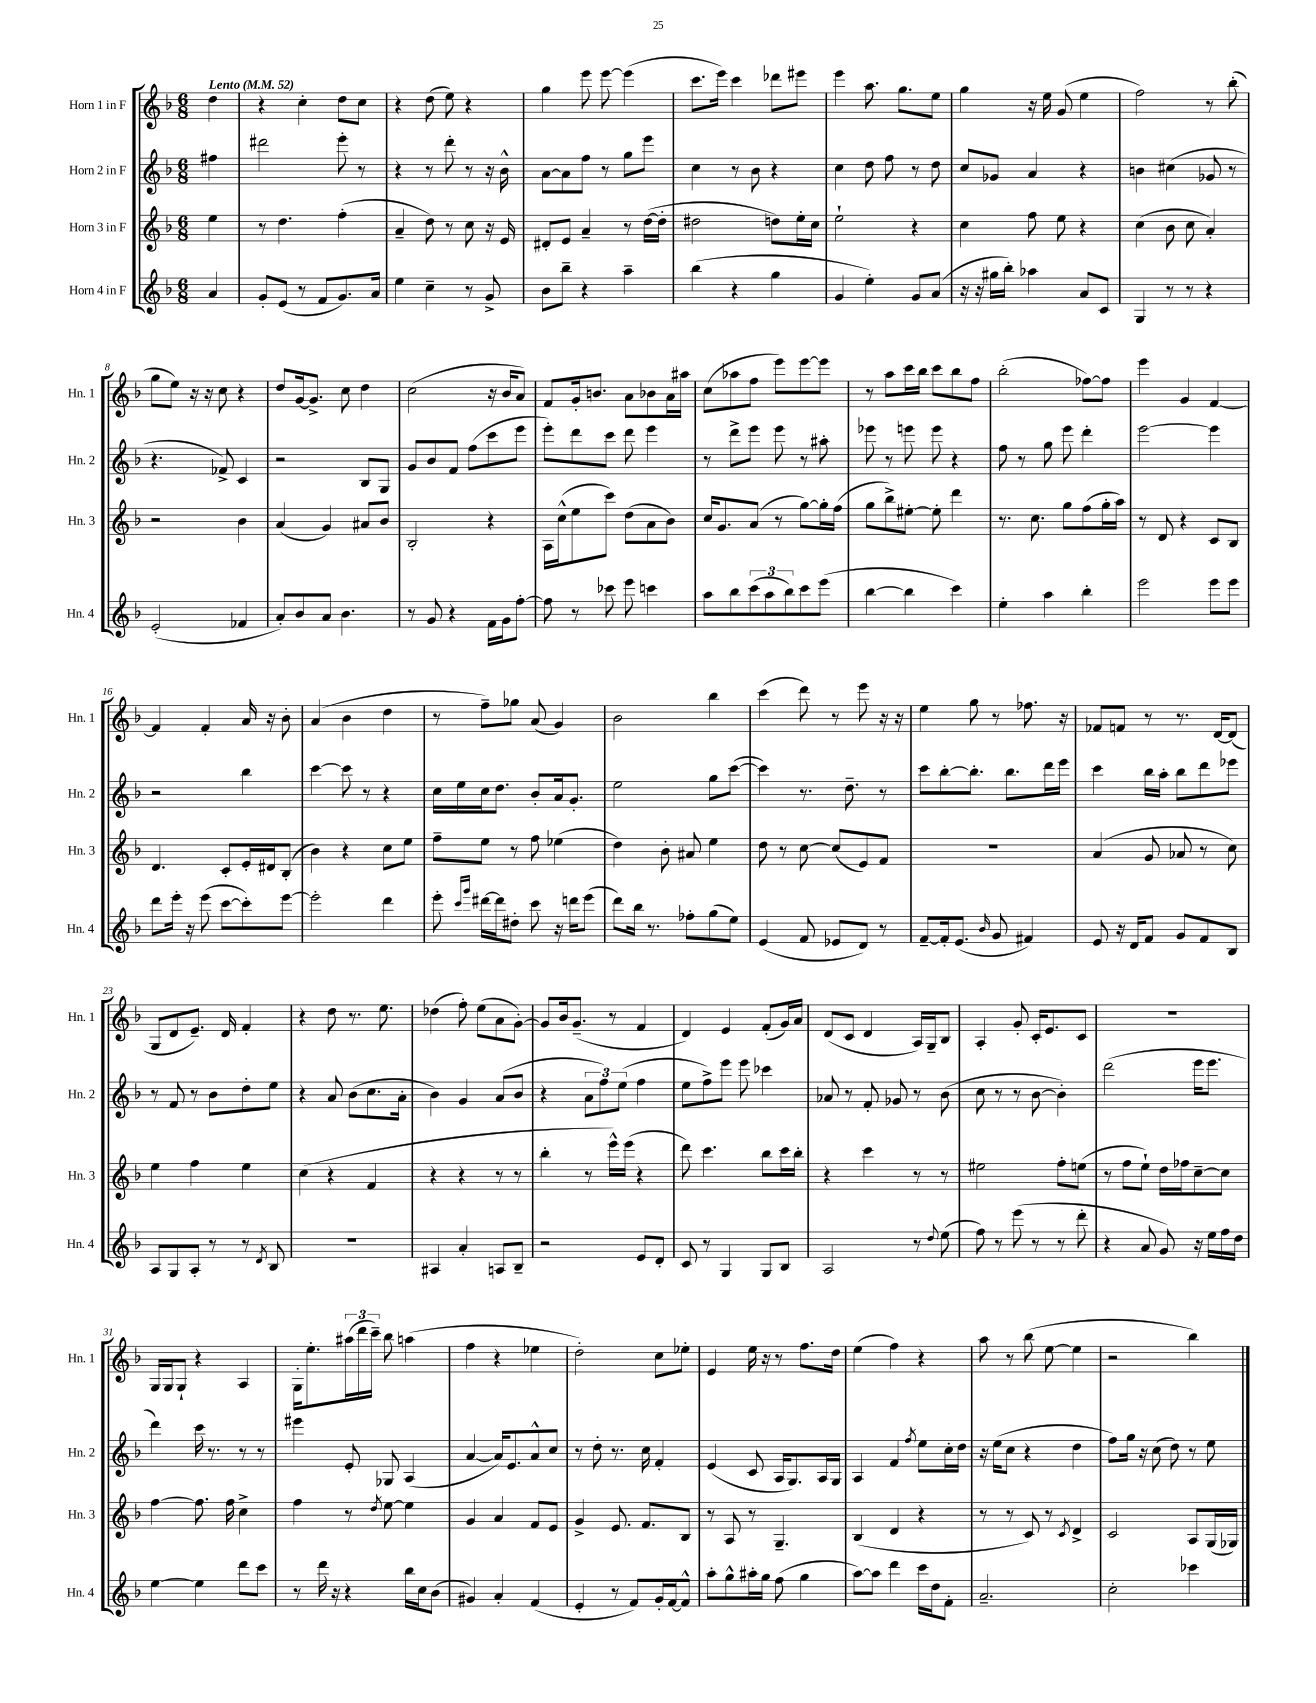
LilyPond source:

<<
\new StaffGroup <<
\new Staff = "s0" \with { instrumentName = "Horn 1 in F" shortInstrumentName = "Hn. 1" } {
    \clef treble \key f \major \numericTimeSignature \time 6/8 \partial 4 \tempo "Lento" 4 = 52
    d''4 |
    r4 c''4-. d''8 c''8 |
    r4 d''8( e''8) r4 |
    g''4 e'''8 e'''8~ e'''4( |
    c'''8. e'''16) c'''4 des'''8 eis'''8 |
    e'''4 a''8. g''8. e''8 |
    g''4 r16 e''16 g'8( e''4 |
    f''2) r8 bes''8-.( |
    g''8 e''8) r16 r16 c''8 r4 |
    d''8 g'16~ g'8.-> c''8 d''4 |
    c''2( r16 bes'16 a'8) |
    f'8 g'16-. b'8. a'8 bes'8 a'16 ais''16 |
    c''8( aes''8 f''8 e'''8) e'''8~ e'''8 |
    r8 a''8 c'''16 bes''16 c'''8 bes''8 f''8 |
    bes''2-.( fes''8~) fes''8 |
    e'''4 g'4 f'4~ |
    f'4 f'4-. a'16 r16 bes'8-. |
    a'4( bes'4 d''4 |
    r8 f''8--) ges''8 a'8( g'4) |
    bes'2 bes''4 |
    c'''4( d'''8) r8 e'''8 r16 r16 |
    e''4 g''8 r8 fes''8. r16 |
    fes'8 f'8 r8 r8. d'16~ d'8( |
    g8 d'8 e'8.--) d'16 f'4-. |
    r4 d''8 r8. e''8. |
    des''4( f''8-.) e''8( a'8 g'8~-.) |
    g'8 bes'16 g'8.--( r8 f'4 |
    d'4) e'4 f'8-.( g'16) a'16 |
    d'8( c'8 d'4 a16) g16-- bes8 |
    a4-. g'8-. c'16-. e'8. c'8 |
    R2. |
    g16 g16 g8-! r4 a4 |
    g16-. e''8.-. \tuplet 3/2 { ais''16( d'''16 c'''16--) } bes''8 a''4( |
    f''4 r4 ees''4 |
    d''2-.) c''8 ees''8-. |
    e'4 e''16 r16 r8 f''8. d''16 |
    e''4( f''4) r4 |
    a''8 r8 bes''8( e''8~ e''4 |
    r2 bes''4) \bar "|." |
}
\new Staff = "s1" \with { instrumentName = "Horn 2 in F" shortInstrumentName = "Hn. 2" } {
    \clef treble \key f \major \numericTimeSignature \time 6/8 \partial 4
    fis''4 |
    dis'''2 e'''8-. r8 |
    r4 r8 d'''8-. r8 r16 bes'16-^ |
    a'8~ a'8 f''8 r8 g''8 e'''8 |
    c''4 r8 bes'8 r4 |
    c''4 d''8 f''8 r8 d''8 |
    c''8 ges'8 a'4 r4 |
    b'4 cis''4( ges'8 r8 |
    r4. fes'8->) c'4 |
    r2 bes8 g8 |
    g'8 bes'8 f'8 f''8( c'''8 e'''8 |
    e'''8-.) d'''8 c'''8 d'''8 e'''4 |
    r8 d'''8-> e'''8 e'''8 r8 ais''8-. |
    ees'''8 r8 e'''8 e'''8 r4 |
    f''8 r8 g''8 e'''8 d'''4-. |
    e'''2~ e'''4 |
    r2 bes''4 |
    c'''4~ c'''8 r8 r4 |
    c''16 e''16 c''16 d''8. bes'8-. a'16 g'8.-. |
    e''2 g''8 c'''8~( |
    c'''4) r8. d''8.-- r8 |
    c'''8 bes''8~-. bes''8.-. bes''8. d'''16 e'''16 |
    c'''4 bes''16 a''16-. bes''8 d'''8 ees'''8 |
    r8 f'8 r8 bes'8 d''8-. e''8 |
    r4 a'8 bes'8( c''8. a'16-. |
    bes'4) g'4 a'8( bes'8 |
    r4 \tuplet 3/2 { a'8 f''8) e''8( } f''4 |
    e''8 f''8->) e'''8 e'''8 ces'''4 |
    aes'8 r8 f'8-. ges'8 r8 bes'8( |
    c''8 r8 r8 bes'8~ bes'4-.) |
    d'''2( e'''16 e'''8. |
    d'''4) c'''16 r8. r8 r8 |
    eis'''4 e'8-. ges8 a4( |
    a'4~ a'16) e'8. a'8-^ c''8 |
    r8 d''8-. r8. c''16 f'4-. |
    e'4( c'8 a16 g8.) a16 g16 |
    a4 f'4 \acciaccatura { f''8 } e''8 c''16-. d''16 |
    r16 e''16( c''8 r4 d''4 |
    f''8) g''16 r16 c''8( d''8) r8 e''8 \bar "|." |
}
\new Staff = "s2" \with { instrumentName = "Horn 3 in F" shortInstrumentName = "Hn. 3" } {
    \clef treble \key f \major \numericTimeSignature \time 6/8 \partial 4
    e''4 |
    r8 d''4. f''4-.( |
    a'4-- d''8) r8 c''8 r16 e'16 |
    dis'8-. e'8 a'4-- r8 d''16~( d''16-. |
    dis''2 d''8) e''16-. c''16 |
    e''2-! r4 |
    c''4 f''8 e''8 r4 |
    c''4( bes'8 c''8 a'4-.) |
    r2 bes'4 |
    a'4( g'4) ais'8 bes'8 |
    bes2-. r4 |
    a16 c''16-^( e''8 c'''8) d''8( a'8 bes'8) |
    c''16 g'8. a'8( r8 g''8~) g''16-. f''16( |
    g''8 bes''8->) eis''8~-. eis''8-. d'''4 |
    r8. c''8. g''8 f''8( g''16-. a''16) |
    r8 d'8 r4 c'8 bes8 |
    d'4. c'8-. e'16-. dis'16 bes8-.( |
    bes'4) r4 c''8 e''8 |
    f''8-- e''8 r8 f''8 ees''4( |
    d''4) bes'8-. ais'8 e''4 |
    d''8 r8 c''8~ c''8( e'8) f'8 |
    R2. |
    a'4( g'8 aes'8 r8 c''8) |
    e''4 f''4 e''4 |
    c''4( r4 f'4 |
    r4 r4 r8 r8 |
    bes''4-. r8 e'''16-^) e'''16( r4 |
    d'''8) c'''4. bes''8 c'''16 bes''16-. |
    r4 c'''4 r8 r8 |
    eis''2 f''8-. e''8( |
    r8 f''8 e''8-!) d''16 fes''16 c''8~-- c''8 |
    f''4~ f''8. f''16 c''4-> |
    f''4 r8 \acciaccatura { d''8 } e''8~ e''4 |
    g'4 a'4 f'8 e'8 |
    g'4-> e'8. f'8. bes8 |
    r8 a8 r8 g4.-- |
    bes4( d'4 r4 |
    r8 r8 c'8) r8 \acciaccatura { c'8 } d'4-> |
    c'2 a8 g16( ges16) \bar "|." |
}
\new Staff = "s3" \with { instrumentName = "Horn 4 in F" shortInstrumentName = "Hn. 4" } {
    \clef treble \key f \major \numericTimeSignature \time 6/8 \partial 4
    a'4 |
    g'8-. e'8( r8 f'8 g'8.) a'16 |
    e''4 c''4-- r8 g'8-> |
    bes'8 bes''8-- r4 a''4-- |
    bes''4( r4 g''4 |
    g'4 e''4-.) g'8 a'8( |
    r16 r16 gis''16 bes''16-.) aes''4 a'8 c'8 |
    g4 r8 r8 r4 |
    e'2-.( fes'4 |
    a'8-.) bes'8 a'8 bes'4. |
    r8 g'8 r4 f'16 g'16 f''8~-. |
    f''8 r8 ces'''8 e'''8 c'''4 |
    a''8 bes''8 \tuplet 3/2 { c'''8( a''8 bes''8) } c'''8 e'''8( |
    bes''4~ bes''4 c'''4) |
    e''4-. a''4 bes''4-. |
    e'''2 e'''8 e'''8 |
    d'''8 e'''16-. r16 e'''8( c'''8~ c'''8-.) e'''8~ |
    e'''2-. d'''4 |
    e'''8-. \grace { c'''16 g'''16 } dis'''16~ dis'''16 dis''8-. c'''8 r16 d'''16 e'''8( |
    d'''8) bes''16 r8. fes''8-. g''8( e''8) |
    e'4( f'8 ees'8 d'8) r8 |
    f'8~-- f'16-. e'8.( \grace { bes'16 } g'8 fis'4) |
    e'8 r16 d'16 f'8 g'8 f'8 bes8 |
    a8 g8 a8-. r8 r8 \acciaccatura { d'8 } bes8 |
    R2. |
    ais4 a'4-. a8 bes8-- |
    r2 e'8 d'8-. |
    c'8 r8 g4 g8 bes8 |
    a2 r8 \appoggiatura { d''8 } e''8( |
    f''8) r8 e'''8( r8 r8 d'''8-. |
    r4 a'8 g'8) r16 e''16 f''16 d''16 |
    e''4~ e''4 d'''8 c'''8 |
    r8 d'''16 r16 r4 bes''16 c''16 bes'8( |
    gis'4) a'4-. f'4( |
    e'4-. r8 f'8) g'16-. f'16~ f'8-^ |
    a''8-. g''8-^ ais''16-. g''16 f''8( g''4 |
    a''8~) a''8 d'''4 c'''16 d''16 f'8-. |
    a'2.-- |
    c''2-. ces'''4 \bar "|." |
}
>>
>>
